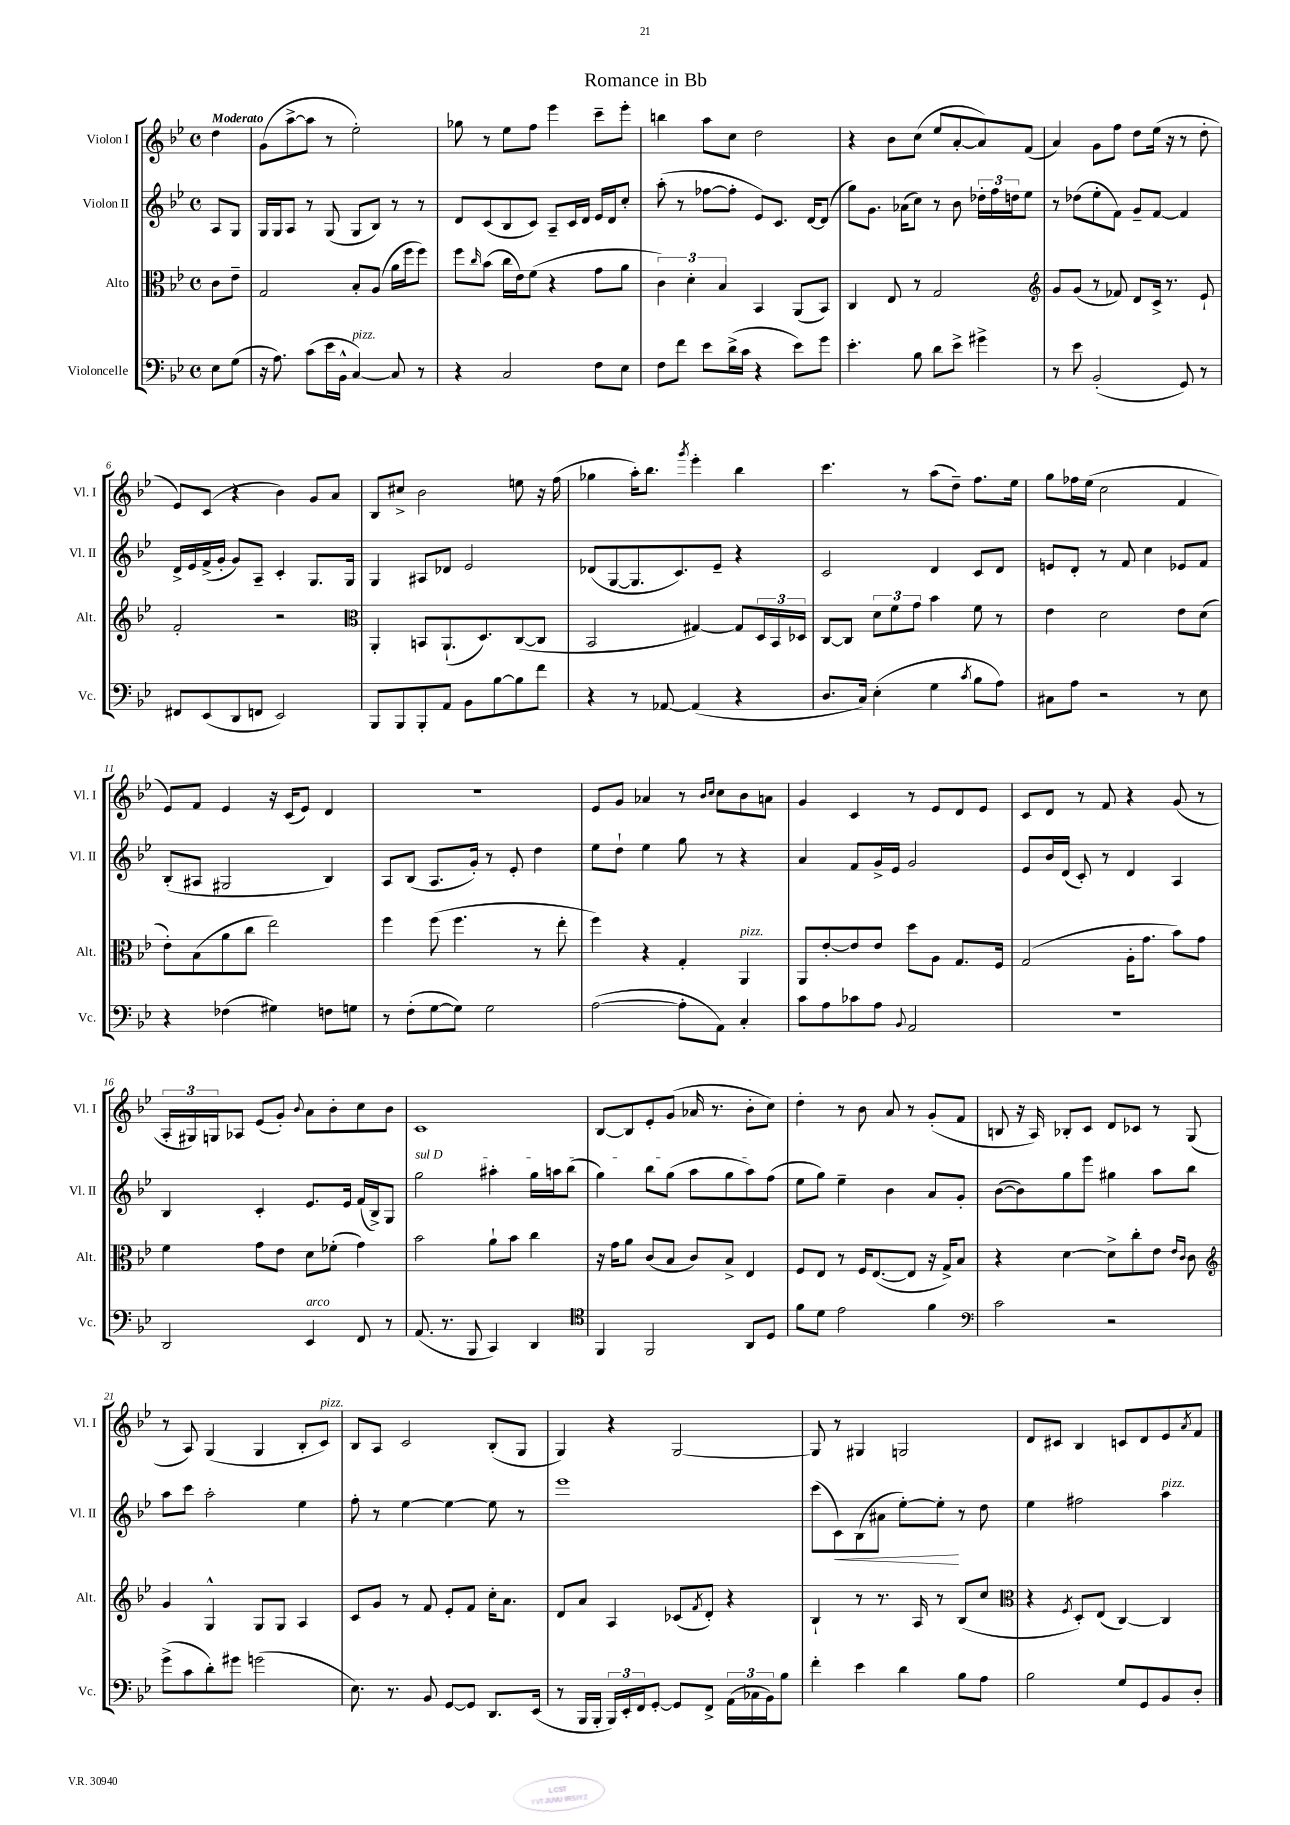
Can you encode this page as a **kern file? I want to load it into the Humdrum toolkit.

**kern	**kern	**kern	**kern
*staff4	*staff3	*staff2	*staff1
*clefF4	*clefC3	*clefG2	*clefG2
*k[b-e-]	*k[b-e-]	*k[b-e-]	*k[b-e-]
*M4/4	*M4/4	*M4/4	*M4/4
*met(c)	*met(c)	*met(c)	*met(c)
8E-	8c	8A	4dd
(8G	8e-~	8G	.
=	=	=	=
16r	2G	16G	(8g
8.A)	.	16G	.
.	.	8A	[8aa^
(8c	.	8r	8aa]
16e-	.	(8G	8r
16BB-^^	.	.	.
[4C)	8B-'	8G	2ee-')
.	(8A	8B-)	.
8C]	16a	8r	.
.	16ff	.	.
8r	8ff)	8r	.
=	=	=	=
4r	8ff	8d	8gg-
.	16qqcc	.	.
.	(8b-	(8c	8r
2C	16cc	8B-	8ee-
.	16e-)	.	.
.	(8f	8c)	8ff
.	4r	8A~	4eee-
.	.	16c	.
.	.	16d	.
8F	8g	16e-	8ccc~
.	.	16d	.
8E-	8a	8cc'	8eee-'
=	=	=	=
8F	6c)	(8aa'	4bb
8f	.	8r	.
.	6d'	.	.
8e-	.	[8ff-	8aa
.	6B-	.	.
(16d^	.	8ff-']	8cc
16c	.	.	.
4r	4BB-	8e-)	2dd
.	.	8.c	.
8e-)	(8AA	.	.
.	.	[16d	.
8g	8BB-)	(8d]	.
=	=	=	=
4.e-'	4C	8gg)	4r
.	.	8.g	.
.	8E-	.	8b-
.	.	(16a-	.
8B-	8r	8cc)	(8cc
8d	2G	8r	8ee-
8e-^	.	8b-	[8a'
4g#^	.	24dd-'	8a])
.	.	24ff	.
.	.	24dd	.
.	.	8ee-	(8f
=	=	=	=
*	*clefG2	*	*
8r	8g	8r	4a)
8e-	(8g	(8dd-	.
(2BB-'	8r	8ee-'	8g
.	8f-)	8f)	8ff
.	8d	8g~	8dd
.	16c^	[8f	(16ee-
.	8.r	.	16r
8GG)	.	4f]	8r
8r	8e-`	.	8dd'
=	=	=	=
8FF#	2f'	16d^	8e-)
.	.	16e-	.
(8EE-	.	(16f^	(8c
.	.	16g'	.
8DD	.	8g)	4r
8FF	.	8A~	.
2EE-)	2r	4c'	4b-)
.	.	8.G	8g
.	.	.	8a
.	.	16G	.
=	=	=	=
*	*clefC3	*	*
8BBB-	4AA'	4G	8B-
8BBB-	.	.	8cc#^
8BBB-'	8BB	8A#	2b-
8AA	(8.AA`	8d-	.
8BB-	.	2e-	.
.	8.D)	.	.
[8B-	.	.	.
8B-]	([8C	.	8ee
8f	8C]	.	16r
.	.	.	(16ff
=	=	=	=
4r	2BB-	(8d-	4gg-
.	.	[8G	.
8r	.	8.G]	16aa')
.	.	.	8.bb-
[8AA-	.	.	.
.	.	8.c)	.
.	.	.	8qggg
(4AA-]	[4G#)	.	4eee-'
.	.	8e-~	.
4r	8G#]	4r	4bb-
.	24D	.	.
.	24BB-	.	.
.	24D-	.	.
=	=	=	=
8.D	[8C	2c	4.ccc
.	8C]	.	.
16C)	.	.	.
(4E-'	12d	.	.
.	12f	.	.
.	.	.	8r
.	12g	.	.
4G	4b-	4d	(8aa
.	.	.	8dd~)
8qc	.	.	.
8B-	8f	8c	8.ff
8A)	8r	8d	.
.	.	.	16ee-
=	=	=	=
8C#	4e-	8e	8gg
8A	.	8d'	16ff-
.	.	.	(16ee-
2r	2d	8r	2cc
.	.	8f	.
.	.	4cc	.
8r	8e-	8e-	4f
8E-	(8d	8f	.
=	=	=	=
4r	8e-')	(8B-'	8e-)
.	(8B-	8A#	8f
(4F-	8a	2G#	4e-
.	8cc	.	.
4G#)	2ee-)	.	16r
.	.	.	(16c
.	.	.	8e-)
8F	.	4B-)	4d
8G	.	.	.
=	=	=	=
8r	4ff	8A	1r
(8F'	.	(8B-	.
[8G	(8ff	8.A	.
8G])	4.ff	.	.
.	.	16g')	.
2G	.	8r	.
.	.	8e-'	.
.	8r	4dd	.
.	8ee-'	.	.
=	=	=	=
([2A	4ff)	8ee-	8e-
.	.	8dd`	8g
.	4r	4ee-	4a-
8A']	4G'	8gg	8r
.	.	.	16qqb-
.	.	.	16qqcc
8AA)	.	8r	8cc
4C'	4AA	4r	8b-
.	.	.	8a
=	=	=	=
8c	8AA	4a	4g
8A	[8e-'	.	.
8c-	8e-]	8f	4c
8A	8e-	16g^	.
.	.	16e-	.
8qqBB-	.	.	.
2AA	8dd	2g	8r
.	8A	.	8e-
.	8.G	.	8d
.	.	.	8e-
.	16F	.	.
=	=	=	=
1r	(2G	8e-	8c
.	.	16b-	8d
.	.	(16d	.
.	.	8c')	8r
.	.	8r	8f
.	16A'	4d	4r
.	8.g	.	.
.	8b-)	4A	(8g
.	8g	.	8r
=	=	=	=
2DD	4f	4B-	24A'
.	.	.	24G#)
.	.	.	24G
.	.	.	8A-
.	8g	4c'	(8e-
.	8e-	.	8g')
.	.	.	8qqb-
4EE-	8d	8.e-	8a
.	(8f-'	.	8b-'
.	.	16e-	.
8FF	4g)	(16f	8cc
.	.	16B-^)	.
8r	.	8G	8b-
=	=	=	=
(8.AA	2b-	2gg	1c
8.r	.	.	.
8BBB-	.	.	.
4CC)	8a`	4aa#'	.
.	8b-	.	.
4DD	4cc	16gg	.
.	.	16aa	.
.	.	(8bb-	.
=	=	=	=
*clefC4	*	*	*
4FF	16r	4gg)	[8B-
.	16g	.	.
.	8a	.	8B-]
2FF	(8c	8bb-	8e-'
.	8B-	(8gg	(8g
.	8c)	8aa	16a-
.	.	.	8.r
.	8B-^	8gg	.
8AA	4E-	8aa)	8b-'
8D	.	(8ff	8cc)
=	=	=	=
8f	8F	8ee-	4dd'
8d	8E-	8gg)	.
2e-	8r	4ee-~	8r
.	16F	.	8b-
.	([8.E-	.	.
.	.	4b-	8a
.	8E-]	.	8r
4f	16r	8a	(8g'
.	16G^)	.	.
.	8B-	8g'	8f
=	=	=	=
*clefF4	*	*	*
2c	4r	([8b-	8B
.	.	8b-])	16r
.	.	.	16A)
.	[4d	8gg	8B-'
.	.	8eee-	8c
2r	8d^]	4gg#	8d
.	8cc'	.	8c-
.	8e-	8aa	8r
.	16qqe-	.	.
.	16qqc	.	.
.	8c	8bb-	(8G
=	=	=	=
*	*clefG2	*	*
(8g^	4g	8aa	8r
8c	.	8ccc	8A)
8d')	4G^^	2aa'	(4G
8g#	.	.	.
(2g	8G	.	4G
.	8G	.	.
.	4A	4ee-	8B-'
.	.	.	8c)
=	=	=	=
8.E-)	8c	8ff'	8B-
.	8g	8r	8A
8.r	.	.	.
.	8r	[4ee-	2c
8BB-	8f	.	.
[8GG	8e-'	4ee-_	.
8GG]	8f	.	.
8.DD	16cc'	8ee-]	(8B-'
.	8.a	.	.
.	.	8r	8G
(16EE-	.	.	.
=	=	=	=
8r	8d	1eee-	4G)
16BBB-	8a	.	.
16BBB-'	.	.	.
24BBB-)	4A	.	4r
24EE-'	.	.	.
24FF	.	.	.
[8GG'	.	.	.
8GG]	(8c-	.	[2G
.	8qf	.	.
8FF^	8d')	.	.
(24AA	4r	.	.
24C-	.	.	.
24BB-)	.	.	.
8B-	.	.	.
=	=	=	=
4f'	4B-`	(8ccc	8G]
.	.	8c)	8r
4e-	8r	(8B-	4G#
.	8.r	8a#	.
4d	.	[8ee-')	2G
.	16A	.	.
.	8r	8ee-']	.
8B-	(8B-	8r	.
8A	8cc	8dd	.
=	=	=	=
*	*clefC3	*	*
2B-	4r	4ee-	8d
.	.	.	8c#
.	8qF	.	.
.	8D')	2ff#	4B-
.	(8E-	.	.
8G	[4C)	.	8c
8GG	.	.	8d
8BB-	4C]	4aa	8e-
.	.	.	8qa
8D'	.	.	8f
==	==	==	==
*-	*-	*-	*-
